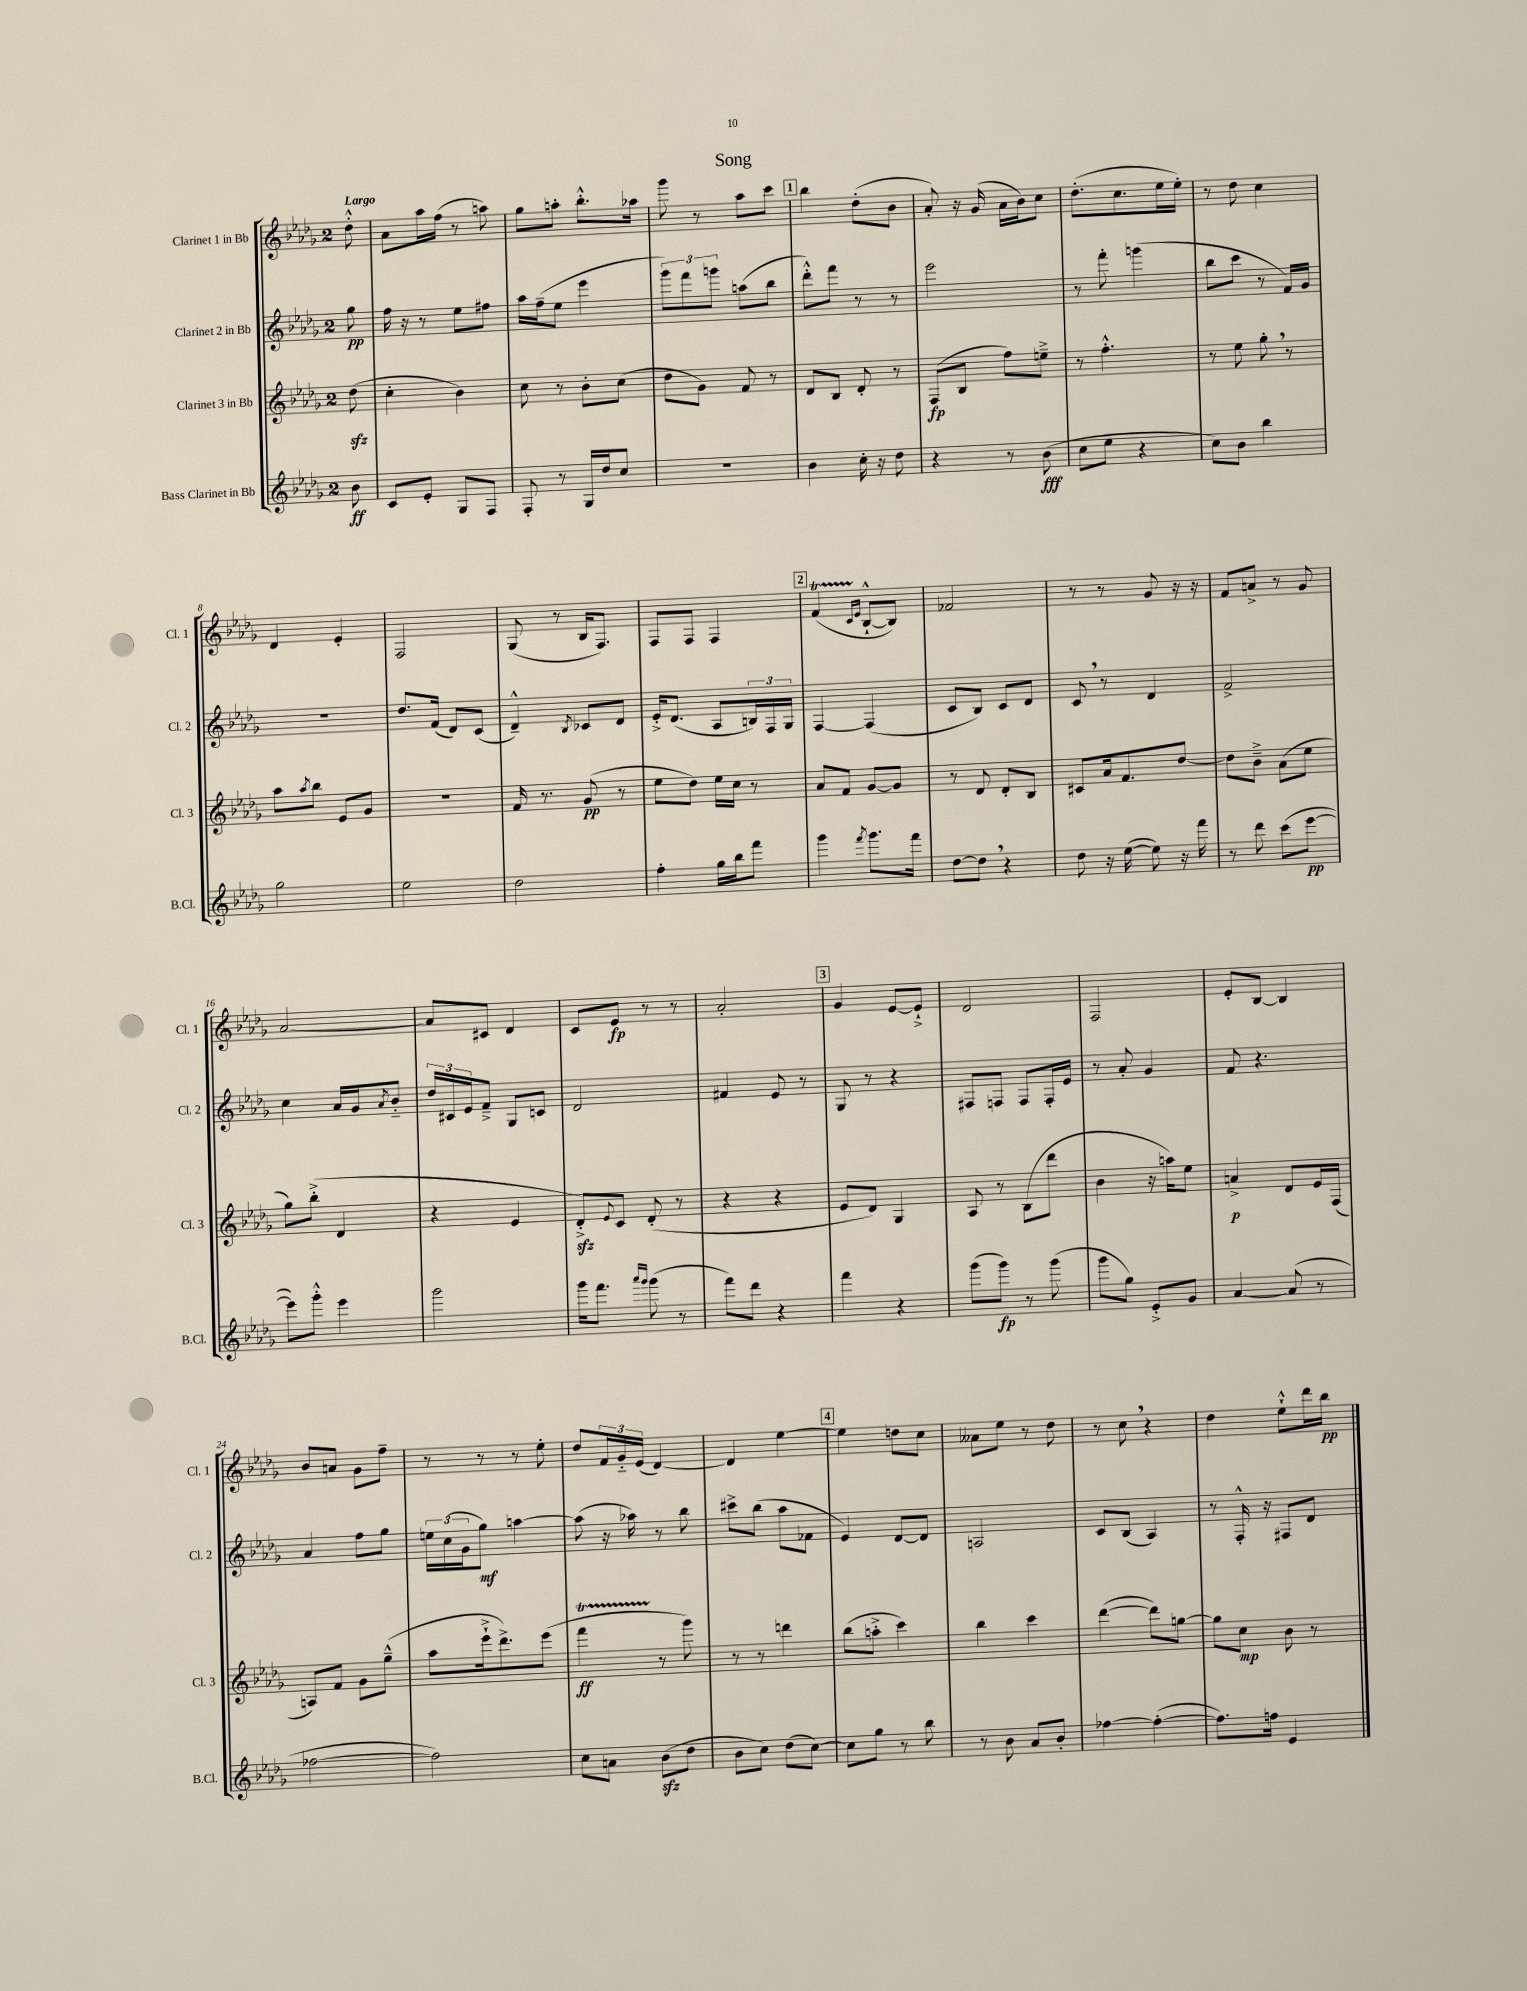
\header { title = "Song" }
<<
\new StaffGroup <<
\new Staff = "s0" \with { instrumentName = "Clarinet 1 in Bb" shortInstrumentName = "Cl. 1" } {
    \clef treble \key des \major \once \override Staff.TimeSignature.style = #'single-digit \time 2/4 \partial 8 \tempo "Largo"
    des''8-.-^ |
    aes'8 aes''16 f''16( r8 a''8) |
    ges''8 a''8-. bes''8.-.-^ aes''16 |
    ges'''8 r8 aes''8 c'''8 |
    \mark \markup { \box "1" } bes''4 des''8-.( bes'8 |
    aes'8-.) r16 ges'16( aes'16 bes'16) c''8 |
    des''8.-.( c''8. ees''16 ees''16-.) |
    r8 des''8 c''4 |
    des'4 ees'4-. |
    f2 |
    ges8( r8 bes16 f8.) |
    f8 f8 f4 |
    \mark \markup { \box "2" } f'4\startTrillSpan( \grace { c'16 ees'16 } bes8~-!-^\stopTrillSpan bes8) |
    fes'2 |
    r8 r8 ges'8 r16 r16 |
    f'8 a'8-> r8 ges'8 |
    aes'2~ |
    aes'8 cis'8 des'4 |
    c'8 ees'8\fp r8 r8 |
    aes'2-. |
    \mark \markup { \box "3" } ges'4 ees'8~ ees'8-!-> |
    des'2 |
    f2 |
    ees'8-. bes8~ bes4 |
    bes'8 a'8 ges'8 f''8-- |
    r8 r8 r8 ees''8-. |
    des''8 \tuplet 3/2 { f'16 ges'16-_ ees'16( } des'4~) |
    des'4 ees''4~ |
    \mark \markup { \box "4" } ees''4 d''8 c''8 |
    aeses'8 ees''8 r8 des''8 |
    r8 c''8 \breathe r4 |
    des''4 ees''8-!-^ des'''16 bes''16\pp \bar "|." |
}
\new Staff = "s1" \with { instrumentName = "Clarinet 2 in Bb" shortInstrumentName = "Cl. 2" } {
    \clef treble \key des \major \once \override Staff.TimeSignature.style = #'single-digit \time 2/4 \partial 8
    ges''8\pp |
    f''16 r16 r8 ees''8 fis''8 |
    aes''16 f''16--( ees''8 ees'''4 |
    \tuplet 3/2 { ges'''8) f'''8 g'''8 } a''8( bes''8 |
    \mark \markup { \box "1" } des'''8-.-^) f'''8 r8 r8 |
    ees'''2 |
    r8 f'''8-. g'''4( |
    bes''8 c'''8 r8 f'16) ges'16 |
    R2 |
    des''8. f'16( des'8) c'8( |
    des'4---^) \acciaccatura { bes8 } ces'8 des'8 |
    ees'16-.-> des'8.( aes8 \tuplet 3/2 { b16) f16 ges16 } |
    \mark \markup { \box "2" } f4~ f4( |
    c'8 bes8) c'8 des'8 |
    c'8 \breathe r8 des'4 |
    f'2-> |
    c''4 aes'16 ges'16 \acciaccatura { aes'8 } bes'8-_ |
    \tuplet 3/2 { des''16 cis'16 ees'16 } f'8---> ges8 c'8 |
    des'2 |
    fis'4 ees'8 r8 |
    \mark \markup { \box "3" } ges8 r8 r4 |
    fis8 f8 f8 f16-. ees'16 |
    r8 aes'8-. ges'4 |
    f'8 r4. |
    aes'4 f''8 ges''8 |
    \tuplet 3/2 { e''16 c''16( ges'16 } ges''8\mf) a''4~ |
    a''8( r16 aes''16) r8 bes''8 |
    cis'''8-> bes''8( aes''8 fes'8 |
    \mark \markup { \box "4" } ees'4) des'8~ des'8 |
    a2 |
    c'8 bes8( aes4) |
    r8 f16-.-^ r16 fis8 des'8 \bar "|." |
}
\new Staff = "s2" \with { instrumentName = "Clarinet 3 in Bb" shortInstrumentName = "Cl. 3" } {
    \clef treble \key des \major \once \override Staff.TimeSignature.style = #'single-digit \time 2/4 \partial 8
    des''8\sfz( |
    c''4-. bes'4) |
    c''8 r8 bes'8-. c''8( |
    des''8 ges'8) f'8 r8 |
    \mark \markup { \box "1" } des'8 bes8 des'8-. r8 |
    f8\fp( bes8 f''8) e''8---> |
    r8 f''4.-.-^ |
    r8 ees''8 ges''8-. \breathe r8 |
    aes''8 \acciaccatura { aes''8 } bes''8 ees'8 ges'8 |
    R2 |
    f'16 r8. ges'8\pp( r8 |
    ees''8 des''8) ees''16 c''16 r8 |
    \mark \markup { \box "2" } aes'8 f'8 ges'8~ ges'8 |
    r8 des'8 des'8-. bes8 |
    cis'8 aes'16 f'8. des''8~ |
    des''8 bes'8---> aes'8( ees''8 |
    ges''8) bes''8-.->( des'4 |
    r4 ees'4 |
    des'8-.->\sfz) \appoggiatura { ees'8 } c'8 des'8-.( r8 |
    r4 r4 |
    \mark \markup { \box "3" } ees'8 des'8) ges4 |
    aes8 r8 bes8( des'''8 |
    bes'4 r16 a''16) ees''8 |
    a'4->\p des'8 ees'16 f16( |
    a8) f'8 ges'8 ges''8---^( |
    aes''8 ees'''16-!-> des'''8.->) ees'''8( |
    f'''4\startTrillSpan\ff r8\stopTrillSpan ges'''8) |
    r8 r8 d'''4 |
    \mark \markup { \box "4" } bes''8( a''8-.-> c'''4) |
    bes''4 c'''4 |
    des'''4~( des'''8) g''8~ |
    g''8 c''8\mp bes'8 r8 \bar "|." |
}
\new Staff = "s3" \with { instrumentName = "Bass Clarinet in Bb" shortInstrumentName = "B.Cl." } {
    \clef treble \key des \major \once \override Staff.TimeSignature.style = #'single-digit \time 2/4 \partial 8
    bes'8\ff |
    c'8 ees'8-. ges8 f8 |
    f8-. r8 ges16 des''16 c''8 |
    R2 |
    \mark \markup { \box "1" } bes'4 c''16-. r16 des''8 |
    r4 r8 bes'8\fff( |
    c''8 ees''8 r4 |
    c''8) bes'8 bes''4 |
    ges''2 |
    ees''2 |
    des''2 |
    f''4-. ges''16 bes''16 f'''8 |
    \mark \markup { \box "2" } ges'''4 \acciaccatura { f'''8 } ges'''8. f'''16 |
    des''8~ des''8 \breathe r4 |
    des''8 r16 ees''16~( ees''8) r16 f'''16 |
    r8 des'''8 c'''8( ees'''8~\pp |
    ees'''8) ges'''8-.-^ ees'''4 |
    ges'''2 |
    ges'''16 f'''8. \grace { aes'''16 ges'''16 } ges'''8( r8 |
    f'''8) des'''8 r4 |
    \mark \markup { \box "3" } f'''4 r4 |
    ges'''8( ges'''8\fp) r8 ges'''8( |
    ges'''8 ges''8) ees'8-.-> ges'8 |
    aes'4~ aes'8( r8 |
    fes''2~ |
    fes''2) |
    c''8 a'8 bes'8\sfz( des''8 |
    bes'8 c''8) des''8( c''8~) |
    \mark \markup { \box "4" } c''8 ges''8 r8 bes''8 |
    r8 bes'8 aes'8 bes'8-. |
    fes''4~ fes''4~-.( |
    fes''8.) f''16 ees'4 \bar "|." |
}
>>
>>
